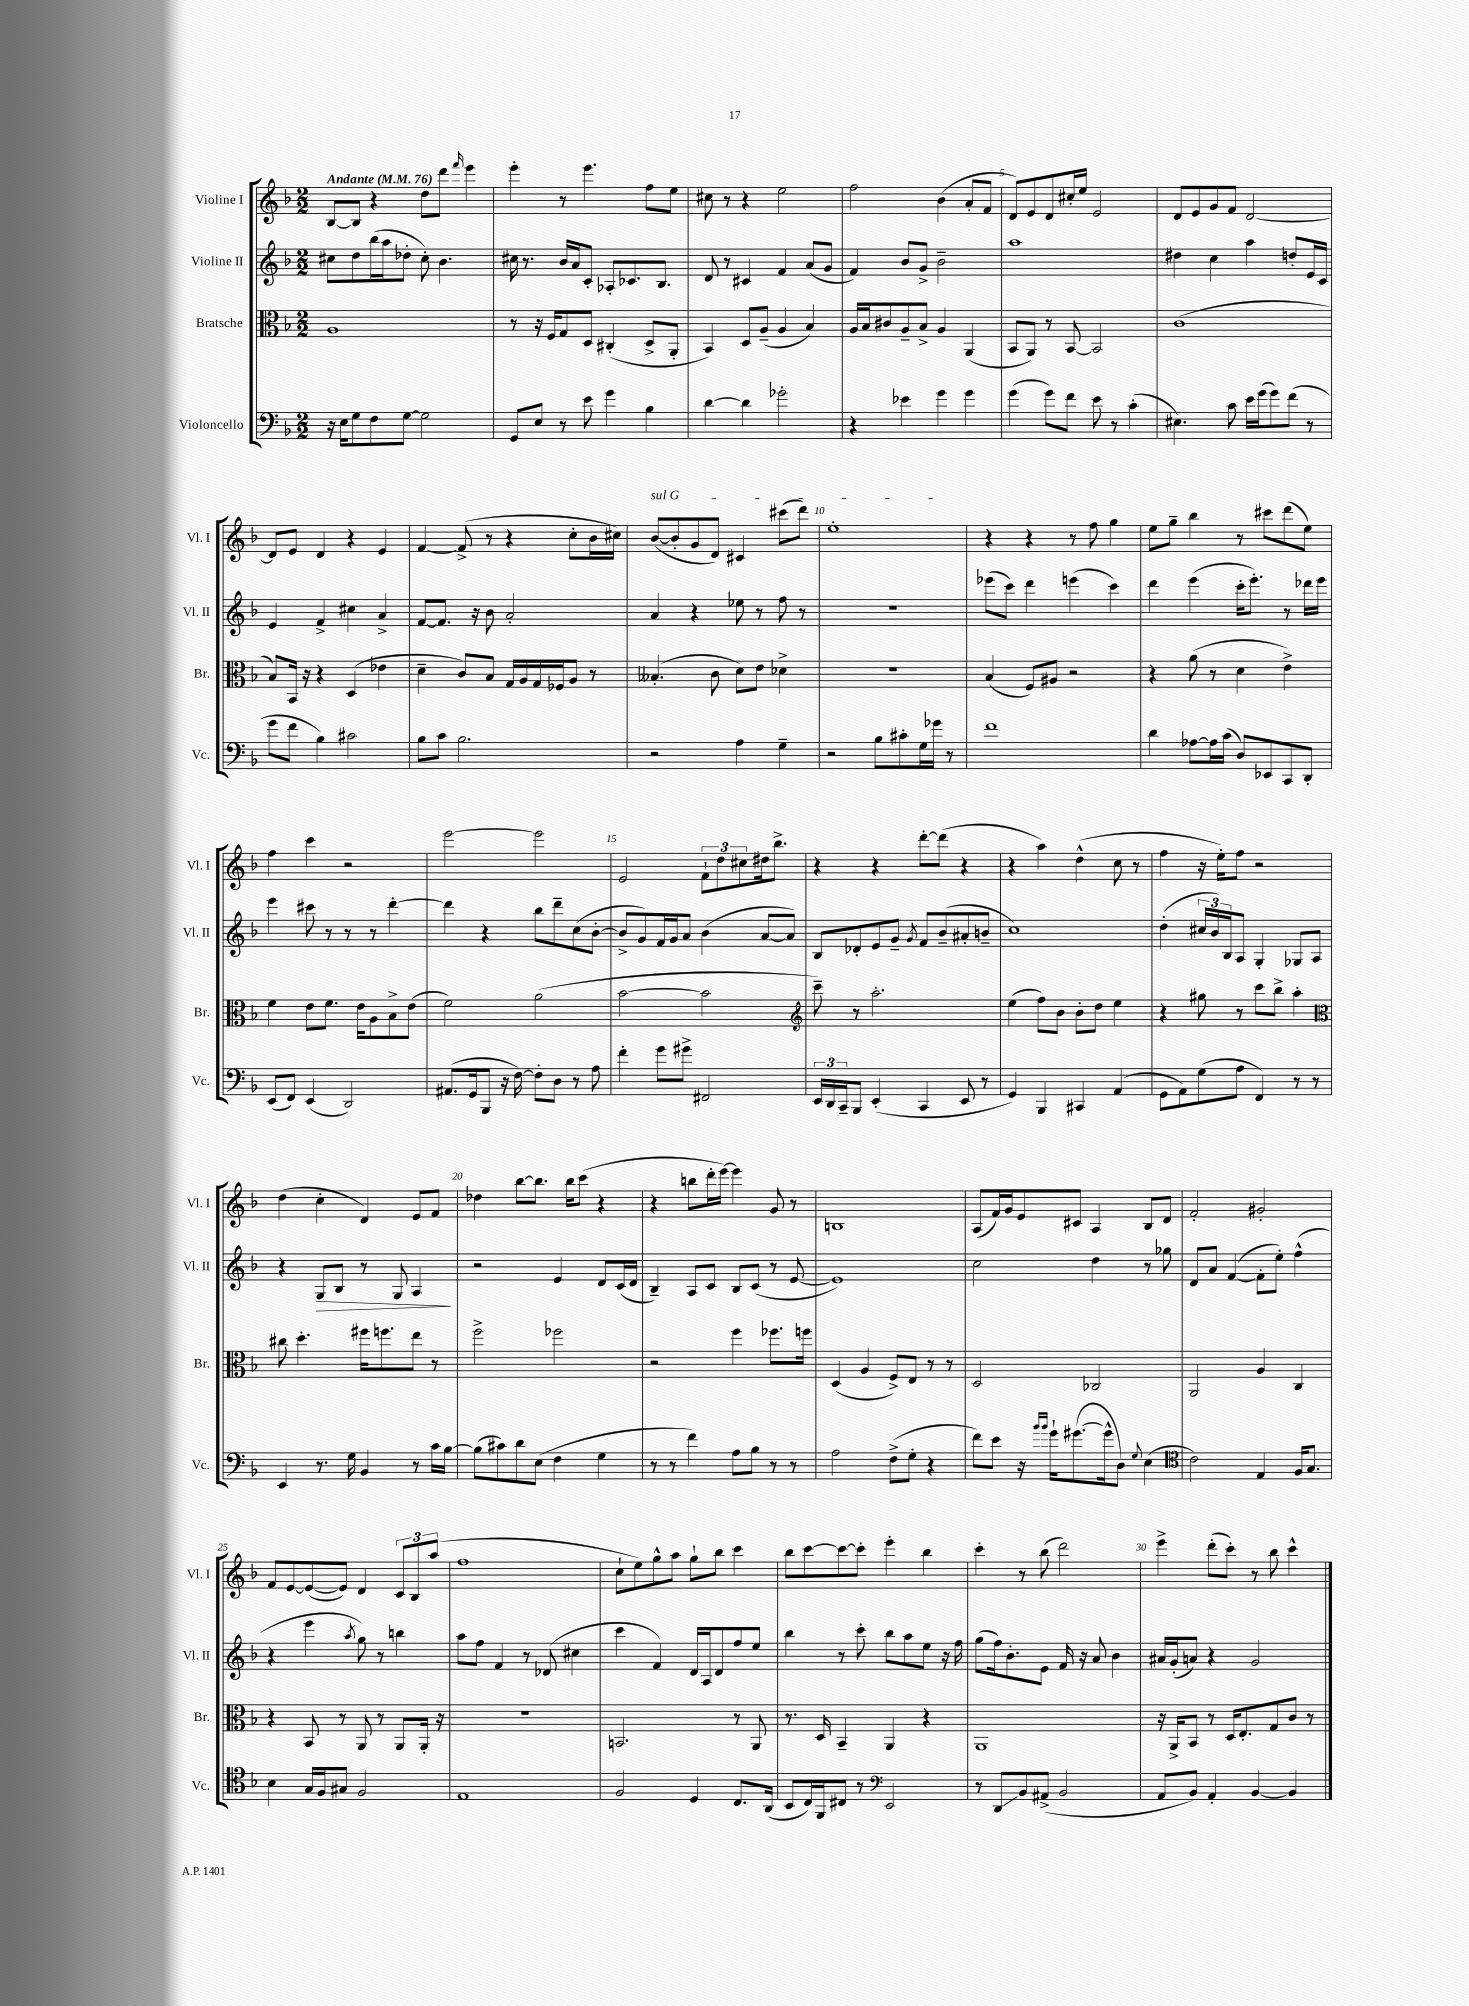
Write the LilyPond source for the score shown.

<<
\new StaffGroup <<
\new Staff = "s0" \with { instrumentName = "Violine I" shortInstrumentName = "Vl. I" } {
    \clef treble \key f \major \numericTimeSignature \time 2/2 \tempo "Andante" 4 = 76
    bes8~ bes8 r4 d''8 d'''8 \grace { f'''16 } e'''4 |
    e'''4-. r8 e'''4. f''8 e''8 |
    cis''8 r8 r4 e''2 |
    f''2 bes'4( a'8-. f'8 |
    d'8) e'8 d'8 cis''16-. e''16 e'2 |
    d'8 e'8 g'8 f'8 d'2~ |
    d'8 e'8 d'4 r4 e'4 |
    f'4~ f'8->( r8 r4 c''8-. bes'16 cis''16) |
    \once \override TextSpanner.bound-details.left.text = \markup { \italic "sul G" } bes'8~\startTextSpan( bes'8-. g'8 d'8) cis'4 cis'''8( d'''8) |
    e''1-.\stopTextSpan |
    r4 r4 r8 f''8 g''4 |
    e''8 g''8-- bes''4 r8 cis'''8 d'''8( e''8) |
    f''4 c'''4 r2 |
    e'''2~ e'''2 |
    e'2 \tuplet 3/2 { f'8-! d''8 cis''8 } dis''16 bes''8.-> |
    r4 r4 d'''8~-. d'''8( r4 |
    r4 a''4) d''4-^( c''8 r8 |
    f''4 r16 e''16-.) f''8 r2 |
    d''4( c''4-. d'4) e'8 f'8 |
    des''4 bes''8~ bes''8. bes''16 c'''8( r4 |
    r4 b''8 d'''16-. e'''16~) e'''4 g'8 r8 |
    b1 |
    a8( f'16) g'16 e'8 cis'8 a4 bes8 d'8 |
    f'2-. gis'2-. |
    f'8 e'8~ e'8~( e'8) d'4 \tuplet 3/2 { c'8 bes8 a''8( } |
    f''1 |
    c''8-! e''8) g''8-^ a''8 g''8-! bes''8 c'''4 |
    bes''8 c'''8~ c'''8~ c'''8-. e'''4-. bes''4 |
    c'''4-. r8 bes''8( d'''2) |
    e'''4-> d'''8-.( c'''8-.) r8 bes''8 c'''4-^ \bar "|." |
}
\new Staff = "s1" \with { instrumentName = "Violine II" shortInstrumentName = "Vl. II" } {
    \clef treble \key f \major \numericTimeSignature \time 2/2
    cis''8 d''8 bes''16( a''16 des''8-. cis''8-.) bes'4. |
    cis''16 r8. bes'16 a'16 c'8-. aes8-. ces'8. bes8. |
    d'8 r8 cis'4 f'4 a'8( g'8 |
    f'4) bes'8 g'8-> bes'2-- |
    a''1 |
    dis''4 c''4 a''4 d''8-. e'16 c'16 |
    e'4 f'4-> cis''4 a'4-> |
    f'8~ f'8. r16 bes'8 a'2-. |
    a'4 r4 ees''8 r8 f''8 r8 |
    R1 |
    ees'''8( c'''8) d'''4 e'''4( c'''4) |
    d'''4 e'''4( c'''16-. e'''8.-.) r8 des'''16 e'''16 |
    e'''4 cis'''8 r8 r8 r8 d'''4~-. |
    d'''4 r4 bes''8 d'''8-- c''8( bes'8~-. |
    bes'8-> g'8) f'16 g'16 a'8 bes'4( a'8~ a'8) |
    bes8 des'8-. e'8 g'8-- \acciaccatura { g'8 } f'8 bes'8--( ais'8-. b'8-- |
    c''1) |
    d''4-.( \tuplet 3/2 { cis''16 bes'16) bes16 } a8 g4-. ges8 a8 |
    r4 g8\> bes8 r8 g8 a4\! |
    r2 e'4 d'8 c'16( d'16 |
    bes4--) a8 c'8 bes8 c'8( r8 e'8~ |
    e'1) |
    c''2 d''4 r8 ges''8 |
    d'8 a'8 f'4~( f'8-. e''8-.) f''4-^( |
    r4 e'''4 \acciaccatura { a''8 } g''8) r8 b''4 |
    a''8 f''8 f'4 r8 des'8( cis''4 |
    c'''4 f'4) d'16 a16 d'8 f''8 e''8 |
    bes''4 r8 c'''8-. bes''8 a''8 e''8 r16 f''16 |
    g''8( f''16) bes'8.-. e'8 f'16 r16 a'8 bes'4 |
    ais'16 g'16-.( a'8) r4 g'2 \bar "|." |
}
\new Staff = "s2" \with { instrumentName = "Bratsche" shortInstrumentName = "Br." } {
    \clef alto \key f \major \numericTimeSignature \time 2/2
    a1 |
    r8 r16 f16 g8 d8 cis4-.( d8-> a,8-. |
    bes,4) d8 a8--( a4 bes4) |
    a16 bes16 cis'8 a8-- bes8-> a4 a,4( |
    bes,8 a,8) r8 bes,8~ bes,2 |
    c'1( |
    bes8) bes,16 r16 r4 d4( ees'4 |
    d'4-- c'8) bes8 g16 a16 g16 fes16 a8 r8 |
    beses4.-.( c'8 d'8) e'8 des'4-> |
    r1 |
    bes4( f8) ais8 r2 |
    r4 a'8( r8 d'4 e'4->) |
    f'4 e'8 f'8. e'16 a8 bes8-> e'8( |
    f'2) a'2( |
    bes'2~ bes'2 |
    \clef treble c'''8--) r8 a''2.-. |
    e''4( f''8) bes'8 bes'8-. d''8 e''4 |
    r4 gis''8 r8 c'''8 bes''8-> a''4-. |
    \clef alto cis''8 d''4.-. fis''16 f''8. e''8 r8 |
    f''2-> fes''2 |
    r2 f''4 fes''8. f''16 |
    d4( a4 f8->) e8 r8 r8 |
    d2 ces2 |
    a,2 a4 c4 |
    r4 bes,8 r8 a,8 r8 a,8 a,16-. r16 |
    R1 |
    b,2. r8 a,8 |
    r8. d16 bes,4-- a,4 r4 |
    a,1 |
    r16 a,16-> bes,8 r8 d16 e8.-. g8 c'8 r8 \bar "|." |
}
\new Staff = "s3" \with { instrumentName = "Violoncello" shortInstrumentName = "Vc." } {
    \clef bass \key f \major \numericTimeSignature \time 2/2
    r16 e16 g8 f8 g8~ g2 |
    g,8 e8 r8 e'8 g'4 bes4 |
    d'4~ d'4 ges'2-. |
    r4 ees'4 g'4 g'4 |
    g'4( g'8) f'8 e'8 r8 c'4-.( |
    eis4.) c'8 e'16 g'16( g'8) f'8( r8 |
    g'8 f'8 bes4) cis'2 |
    bes8 c'8 bes2. |
    r2 a4 g4-- |
    r2 bes8 cis'8-. g16 ges'16 r8 |
    f'1 |
    d'4 aes8~ aes16 c'16( d8) ees,8 c,8 d,8-. |
    e,8( f,8) e,4( d,2) |
    ais,8.( g,16 bes,,8 r16 f16~) f8-. d8 r8 a8 |
    f'4-. g'8 gis'8-> fis,2 |
    \tuplet 3/2 { e,16 d,16 c,16-- } bes,,8 e,4-.( c,4 e,8 r8 |
    g,4) bes,,4 cis,4 a,4( |
    g,8 a,8) g8( a8 f,4) r8 r8 |
    e,4 r8. g16 bes,4 r8 c'16 bes16~ |
    bes8( cis'8) d'8 e8( f4 g4 |
    r8 r8 f'4) a8 bes8 r8 r8 |
    a2 f8->( g8-. r4 |
    f'8) e'8 r16 \grace { bes'16 bes'16 } g'16-! gis'8.~( gis'16-^ d8) \appoggiatura { g8 } e4( |
    \clef tenor c'2) e4 f16 g8. |
    bes4 g16 f16 gis8 f2 |
    e1 |
    f2 d4 c8. a,16( |
    bes,8 c16) f,16 cis8 r8 \clef bass e,2 |
    r8 d,8\glissando bes,8 ais,8->( bes,2 |
    a,8 bes,8) a,4-. bes,4~ bes,4 \bar "|." |
}
>>
>>
\layout { \context { \Score \override BarNumber.break-visibility = ##(#f #t #t) barNumberVisibility = #(every-nth-bar-number-visible 5) } }
